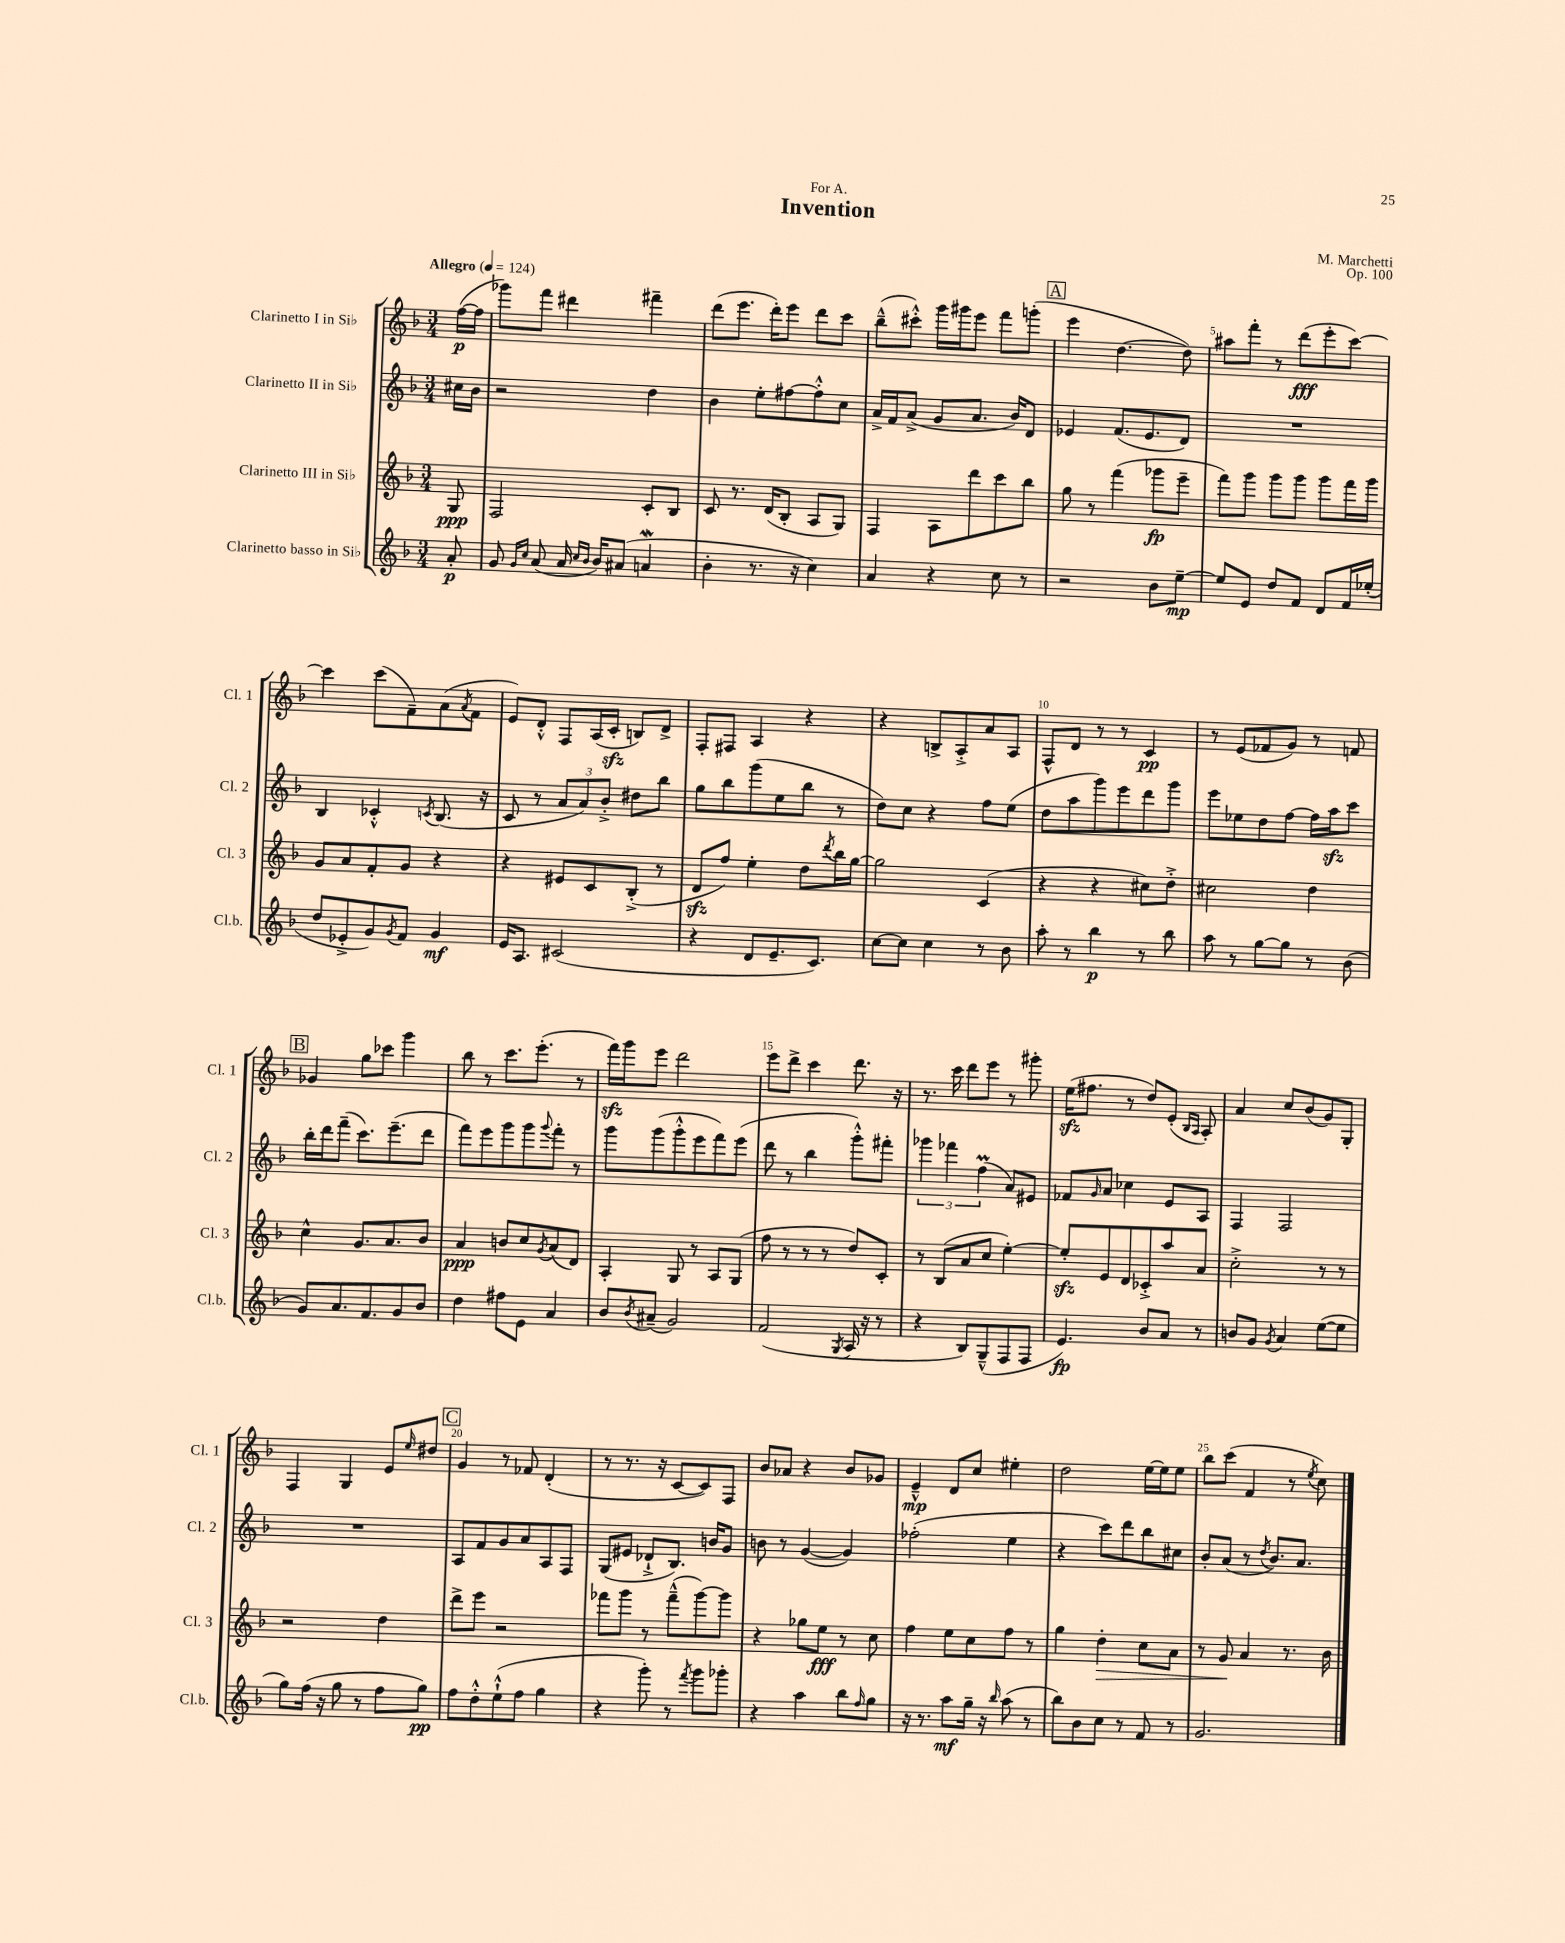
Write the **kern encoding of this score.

**kern	**dynam	**kern	**dynam	**kern	**kern	**dynam
*part4	*part4	*part3	*part3	*part2	*part1	*part1
*staff4	*staff4	*staff3	*staff3	*staff2	*staff1	*staff1
*I"Clarinetto basso in Si♭	*	*I"Clarinetto III in Si♭	*	*I"Clarinetto II in Si♭	*I"Clarinetto I in Si♭	*
*I'Cl.b.	*	*I'Cl. 3	*	*I'Cl. 2	*I'Cl. 1	*
*clefG2	*	*clefG2	*	*clefG2	*clefG2	*
*k[b-]	*	*k[b-]	*	*k[b-]	*k[b-]	*
*M3/4	*	*M3/4	*	*M3/4	*M3/4	*
*MM124	*	*MM124	*	*MM124	*MM124	*
=	=	=	=	=	=	=
!	!	!	!	!	!LO:TX:a:B:t=Allegro	!
8a'/	p	8G/	ppp	16cc#X\LL	([16ff\LL	p
.	.	.	.	16b-\JJ	16ff\JJ]	.
=1	=1	=1	=1	=1	=1	=1
8g/	.	2F/	.	2r	8ggg-X\L)	.
16qqg/LL	.	.	.	.	.	.
16qqcc/JJ	.	.	.	.	.	.
(8a/	.	.	.	.	8fff\J	.
16a/	.	.	.	.	4ddd#X\	.
16qqcc/LL	.	.	.	.	.	.
16qqb-/JJ	.	.	.	.	.	.
16b-/KL)	.	.	.	.	.	.
(8a#X/J	.	.	.	.	.	.
4anW/	.	8c'/L	.	4dd\	4fff#X~\	.
.	.	8B-/J	.	.	.	.
=2	=2	=2	=2	=2	=2	=2
4b-'\	.	8c/	.	4b-\	(8ddd\L	.
.	.	8.r	.	.	8.eee\J	.
8.r	.	.	.	8ee'\L	.	.
.	.	(16d/KL	.	.	16ddd'\KL)	.
.	.	8B-'/J	.	[8ff#X\	8eee\J	.
16r	.	.	.	.	.	.
4cc\)	.	8A/L	.	8ff#'^^\]	8ddd\L	.
.	.	8G/J)	.	8cc\J	8ccc\J	.
=3	=3	=3	=3	=3	=3	=3
4a/	.	4F/	.	16a^/LL	(8bb-~^^\L	.
.	.	.	.	16f/J	.	.
.	.	.	.	(8a^/J	8ccc#X'^^\J)	.
4r	.	8A\L	.	8g/L	16ggg\LL	.
.	.	.	.	.	16ggg#X\J	.
.	.	8ddd\	.	8.a/J	8eee\J	.
8cc\	.	8ccc\	.	.	8fff\L	.
.	.	.	.	16b-/KL)	.	.
8r	.	8bb-\J	.	8d/J	(8gggn'\J	.
!!LO:REH:place=s1:t=A
=4	=4	=4	=4	=4	=4	=4
2r	.	8gg\	.	4e-X/	4eee\	.
.	.	8r	.	.	.	.
.	.	(4fff\	.	(8.f/L	[4.dd\	.
.	.	.	.	8.e-/	.	.
8b-\L	.	8ggg-X\L	fp	.	.	.
[8ee~\J	mp	8eee~\J	.	8d/J)	8dd\])	.
=5	=5	=5	=5	=5	=5	=5
8ee/L]	.	8fff\L)	.	2.r	8aa#X\L	.
8e/J	.	8ggg\J	.	.	8fff'\J	.
8dd/L	.	8ggg\L	.	.	8r	.
8f/J	.	8ggg\J	.	.	(8ddd\L	fff
8d/L	.	8ggg\L	.	.	8eee'\	.
16f/L	.	16fff\L	.	.	[8ccc\J)	.
(16ee-X'/JJ	.	16ggg\JJ	.	.	.	.
!!LO:LB:g=z
=6	=6	=6	=6	=6	=6	=6
8dd/L	.	8g/L	.	4B-/	4ccc\]	.
8e-X'^/	.	8a/	.	.	.	.
8g/)	.	8f'/	.	4c-X'^^/	(8ccc\L	.
8qg/	.	.	.	.	.	.
8f/J	.	8g/J	.	.	8f~\)	.
.	.	.	.	8qcn/	.	.
4g/	mf	4r	.	(8.B-/	(8a\	.
.	.	.	.	.	8qa/	.
.	.	.	.	.	8f\J	.
.	.	.	.	16r	.	.
=7	=7	=7	=7	=7	=7	=7
16e/KL	.	4r	.	8c/	8e/L)	.
8.A/J	.	.	.	.	.	.
.	.	.	.	8r	8d'^^/J	.
(2c#X/	.	8e#X/L	.	12a/L	8F/L	.
.	.	.	.	12a/)	.	.
.	.	8c/	.	.	(16A/L	.
.	.	.	.	12b-'^/J	.	.
.	.	.	.	.	16czz'/JJ	.
.	.	(8B-'^/J	.	8dd#X\L	8Bn/L)	.
.	.	8r	.	8bb-\J	8d^/J	.
=8	=8	=8	=8	=8	=8	=8
4r	.	8dzz/L	.	8gg\L	8F'/L	.
.	.	8ff/J)	.	8bb-\	8F#X/J	.
8d/L	.	4ee'\	.	(8ggg\	4A/	.
8.e~/	.	.	.	8ee\	.	.
.	.	8dd\L	.	8bb-\J	4r	.
8.c/J)	.	.	.	.	.	.
.	.	8qddd/	.	.	.	.
.	.	16bb-\L	.	8r	.	.
.	.	[16gg\JJ	.	.	.	.
=9	=9	=9	=9	=9	=9	=9
[8cc\L	.	2gg\]	.	8dd\L)	4r	.
8cc\J]	.	.	.	8cc\J	.	.
4cc\	.	.	.	4r	8Bn^/L	.
.	.	.	.	.	8A'^/	.
8r	.	(4c/	.	8ff\L	8a/	.
8b-\	.	.	.	(8ee\J	8A/J	.
=10	=10	=10	=10	=10	=10	=10
8aa'\	.	4r	.	8dd\L	8F^^/L	.
8r	.	.	.	8aa\	8d/J	.
4bb-\	p	4r	.	8ggg\)	8r	.
.	.	.	.	8eee\	8r	.
8r	.	8cc#X\L)	.	8ddd\	4c/	pp
8bb-\	.	8dd'^\J	.	8ggg\J	.	.
=11	=11	=11	=11	=11	=11	=11
8aa\	.	2cc#X\	.	8eee\L	8r	.
8r	.	.	.	8ee-X\	(8e/L	.
[8gg\L	.	.	.	8dd\	8f-X/	.
8gg\J]	.	.	.	[8ff\J	8g/J)	.
8r	.	4dd\	.	16ff\LL]	8r	.
.	.	.	.	16aazz\J	.	.
(8b-\	.	.	.	8ccc\J	8fn/	.
!!LO:LB:g=z
!!LO:REH:place=s1:t=B
=12	=12	=12	=12	=12	=12	=12
8g/L)	.	4cc^^\	.	16bb-'\LL	4g-X/	.
.	.	.	.	16ddd\J	.	.
8.a/	.	.	.	(8fff~\J	.	.
.	.	8.g/L	.	8.ccc\L)	8gg\L	.
8.f/	.	.	.	.	.	.
.	.	.	.	.	8ccc-X\J	.
.	.	8.a/	.	(8.eee~\	.	.
8g/	.	.	.	.	4ggg\	.
8b-/J	.	8b-/J	.	8ddd\J	.	.
=13	=13	=13	=13	=13	=13	=13
4dd\	.	4a/	ppp	8fff\L)	8bb-\	.
.	.	.	.	8eee\	8r	.
8ff#X\L	.	8bn/L	.	8ggg\	8.ccc\L	.
8e\J	.	8cc/	.	8ggg\	.	.
.	.	.	.	.	(8.eee'\J	.
.	.	8qg/	.	8qqggg/	.	.
4a/	.	(8a/	.	8fff'\J	.	.
.	.	8d/J)	.	8r	8r	.
=14	=14	=14	=14	=14	=14	=14
8b-/L	.	4A'/	.	8ggg\L	16fffzz\LL)	.
.	.	.	.	.	16ggg\J	.
8qb-/	.	.	.	.	.	.
(8a#X~/J	.	.	.	(8ggg\	8eee\J	.
2g/)	.	8G/	.	8ggg'^^\	2ddd\	.
.	.	8r	.	8eee\	.	.
.	.	8A/L	.	8fff\)	.	.
.	.	(8G/J	.	(8eee\J	.	.
=15	=15	=15	=15	=15	=15	=15
(2f/	.	8ff\	.	8ddd\	8eee\L	.
.	.	8r	.	8r	8ddd^\J	.
.	.	8r	.	4bb-\	4ccc\	.
.	.	8r	.	.	.	.
8qG/	.	.	.	.	.	.
16A/	.	8dd/L)	.	8ggg'^^\L)	8.ddd\	.
16r	.	.	.	.	.	.
8r	.	8c'/J	.	8fff#X'\J	.	.
.	.	.	.	.	16r	.
=16	=16	=16	=16	=16	=16	=16
4r	.	8r	.	6ggg-X\	8.r	.
.	.	(8B-/L	.	.	.	.
.	.	.	.	6fff-X\	.	.
.	.	.	.	.	16ccc\	.
8B-/L)	.	8a/	.	.	8ddd\L	.
.	.	.	.	(6ffM\	.	.
(8G~^^/	.	8cc/J	.	.	8eee\J	.
8F/	.	[4ee'\)	.	8a/L)	8r	.
8F/J	.	.	.	8e#X/J	8ggg#X'\	.
=17	=17	=17	=17	=17	=17	=17
4.e/)	fp	8eezz'/L]	.	8f-X/L	(16eezz\KL	.
.	.	.	.	.	8.ff#X\J	.
.	.	.	.	16qqg/	.	.
.	.	8e/	.	8a/J	.	.
.	.	8d/	.	4cc-X\	8r	.
8b-/L	.	8c-X'^/	.	.	8dd/L)	.
8a/J	.	8aa/	.	8e/L	(8e'/J	.
.	.	.	.	.	16qqB-/LL	.
.	.	.	.	.	16qqA/JJ	.
8r	.	8a/J	.	8A/J	8A'/)	.
=18	=18	=18	=18	=18	=18	=18
8bn/L	.	2cc'^\	.	4F/	4a/	.
8g/J	.	.	.	.	.	.
8qg/	.	.	.	.	.	.
4a/	.	.	.	2F/	8cc/L	.
.	.	.	.	.	(8b-/	.
([8ee\L	.	8r	.	.	8g/)	.
8ee\J]	.	8r	.	.	8G'/J	.
!!LO:LB:g=z
=19	=19	=19	=19	=19	=19	=19
8gg\L)	.	2r	.	2.r	4F/	.
(16ff\Jk	.	.	.	.	.	.
16r	.	.	.	.	.	.
8gg\	.	.	.	.	4G/	.
8r	.	.	.	.	.	.
8ff\L	.	4dd\	.	.	8e/L	.
.	.	.	.	.	16qqee/	.
8gg\J)	pp	.	.	.	8dd#X/J	.
!!LO:REH:place=s1:t=C
=20	=20	=20	=20	=20	=20	=20
8ff\L	.	8ddd^\L	.	8A/L	4g/	.
8dd'^^\	.	8eee\J	.	8f/	.	.
(8ee`^^\	.	2r	.	8g/	8r	.
8ff\J	.	.	.	8a/	8f-X/	.
4gg\	.	.	.	8A/	(4d'/	.
.	.	.	.	8F/J	.	.
=21	=21	=21	=21	=21	=21	=21
4r	.	8fff-X\L	.	(8G/L	8r	.
.	.	8ggg\J	.	8e#X/J	8.r	.
8ggg'\)	.	8r	.	8d-X`^/L	.	.
.	.	.	.	.	16r	.
8r	.	(8fff-~^^\L	.	8.B-/J)	[8c/L	.
8qfff/	.	.	.	.	.	.
8ggg\L	.	[8ggg\)	.	.	8c/])	.
.	.	.	.	16bn/KL	.	.
8ggg-X'\J	.	8ggg\J]	.	8g/J	8F/J	.
=22	=22	=22	=22	=22	=22	=22
4r	.	4r	.	8bn\	8b-/L	.
.	.	.	.	8r	8a-X/J	.
4aa\	.	8gg-X\L	.	([4g/	4r	.
.	.	8ee\J	fff	.	.	.
8bb-\L	.	8r	.	4g/])	8b-/L	.
16qqff/	.	.	.	.	.	.
8gg\J	.	8cc\	.	.	8g-X/J	.
=23	=23	=23	=23	=23	=23	=23
16r	.	4ff\	.	(2ff-X'\	4e~^^/	mp
8.r	.	.	.	.	.	.
8aa\L	mf	8ee\L	.	.	8d/L	.
16gg~\Jk	.	8cc\	.	.	8cc/J	.
16r	.	.	.	.	.	.
16qqbb-/	.	.	.	.	.	.
(8aa\	.	8ff\J	.	4ee\	4ee#X'\	.
8r	.	8r	.	.	.	.
=24	=24	=24	=24	=24	=24	=24
8bb-\L)	.	4gg\	.	4r	2dd\	.
8b-\	.	.	.	.	.	.
!	!	!	!LO:HP:b	!	!	!
8cc\J	.	4dd'\	>	8ccc\L)	.	.
8r	.	.	.	8ddd\	.	.
8f/	.	8cc\L	.	8bb-\	[16ee\LL	.
.	.	.	.	.	16ee\J]	.
8r	.	8a\J	.	8cc#X\J	8ee\J	.
=25	=25	=25	=25	=25	=25	=25
2.g/	.	8r	.	8b-'/L	8bb-\L	.
.	.	8g/	.	(8a/J	(8ccc\J	.
.	.	4a/	]	8r	4f/	.
.	.	.	.	8qdd/	.	.
.	.	.	.	8.b-/L)	.	.
.	.	8.r	.	.	8r	.
.	.	.	.	8.a/J	.	.
.	.	.	.	.	8qee/	.
.	.	.	.	.	8cc\)	.
.	.	16b-\	.	.	.	.
==	==	==	==	==	==	==
*-	*-	*-	*-	*-	*-	*-
